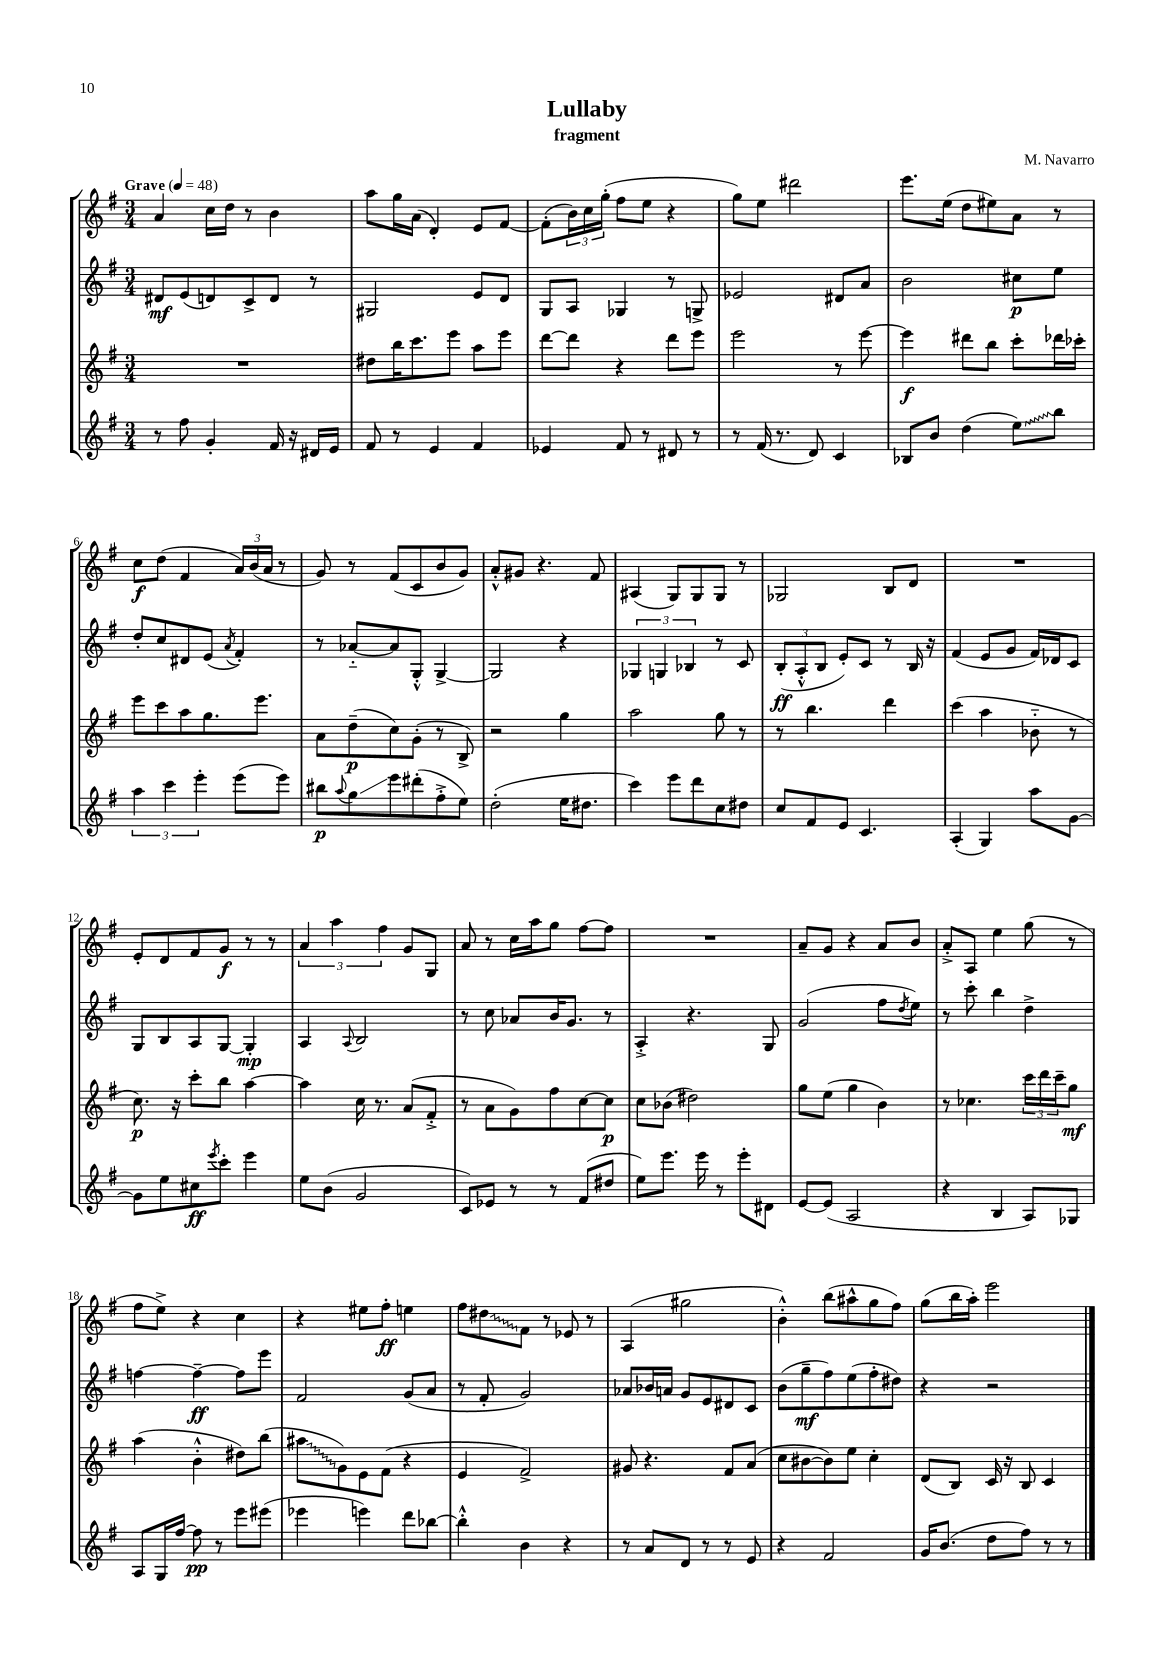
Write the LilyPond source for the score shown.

\header { title = "Lullaby" composer = "M. Navarro" subtitle = "fragment" }
<<
\new StaffGroup <<
\new Staff = "s0" {
    \clef treble \key g \major \numericTimeSignature \time 3/4 \tempo "Grave" 4 = 48
    a'4 c''16 d''16 r8 b'4 |
    a''8 g''16 a'16( d'4-.) e'8 fis'8~ |
    fis'8-.( \tuplet 3/2 { b'16) c''16 g''16-.( } fis''8 e''8 r4 |
    g''8) e''8 dis'''2 |
    e'''8. e''16( d''8 eis''8) a'8 r8 |
    c''8\f d''8( fis'4 \tuplet 3/2 { a'16) b'16( a'16 } r8 |
    g'8) r8 fis'8( c'8 b'8 g'8) |
    a'8-.-^ gis'8 r4. fis'8 |
    ais4( g8) g8 g8 r8 |
    ges2 b8 d'8 |
    R2. |
    e'8-. d'8 fis'8 g'8\f r8 r8 |
    \tuplet 3/2 { a'4 a''4 fis''4 } g'8 g8 |
    a'8 r8 c''16 a''16 g''8 fis''8~ fis''8 |
    R2. |
    a'8-- g'8 r4 a'8 b'8 |
    a'8-.-> a8 e''4 g''8( r8 |
    fis''8 e''8->) r4 c''4 |
    r4 eis''8 fis''8-.\ff e''4 |
    fis''8 \once \override Glissando.style = #'zigzag dis''8\glissando fis'8 r8 ees'8 r8 |
    a4( gis''2 |
    b'4-.-^) b''8( ais''8-^ g''8 fis''8) |
    g''8( b''16 a''16-.) e'''2 \bar "|." |
}
\new Staff = "s1" {
    \clef treble \key g \major \numericTimeSignature \time 3/4
    dis'8\mf e'8( d'8) c'8-> d'8 r8 |
    gis2 e'8 d'8 |
    g8 a8 ges4 r8 g8-> |
    ees'2 dis'8 a'8 |
    b'2 cis''8\p e''8 |
    d''8-. c''8 dis'8 e'8( \acciaccatura { a'8 } fis'4-.) |
    r8 aes'8~-_ aes'8 g8-.-^ g4~-> |
    g2 r4 |
    \tuplet 3/2 { ges4 g4 bes4 } r8 c'8 |
    \tuplet 3/2 { b8-.\ff( a8-.-^ b8 } e'8-.) c'8 r8 b16 r16 |
    fis'4( e'8 g'8 fis'16) des'16 c'8 |
    g8 b8 a8 g8~ g4-.\mp |
    a4 \appoggiatura { a8 } b2 |
    r8 c''8 aes'8 b'16 g'8. r8 |
    a4-.-> r4. g8 |
    g'2( fis''8 \acciaccatura { d''8 } e''8) |
    r8 c'''8-. b''4 d''4-> |
    f''4~ f''4~--\ff f''8 e'''8 |
    fis'2 g'8( a'8 |
    r8 fis'8-. g'2) |
    aes'8 bes'16 a'16 g'8 e'8 dis'8 c'8 |
    b'8( g''8--\mf fis''8) e''8( fis''8-. dis''8) |
    r4 r2 \bar "|." |
}
\new Staff = "s2" {
    \clef treble \key g \major \numericTimeSignature \time 3/4
    R2. |
    dis''8 b''16 c'''8. e'''8 a''8 e'''8 |
    d'''8~ d'''8 r4 d'''8 e'''8 |
    e'''2 r8 e'''8~ |
    e'''4\f dis'''8 b''8 c'''8-. des'''16 ces'''16-. |
    e'''8 c'''8 a''8 g''8. e'''8. |
    a'8 d''8--\p( c''8) g'8-.( r8 b8->) |
    r2 g''4 |
    a''2 g''8 r8 |
    r8 b''4. d'''4 |
    c'''4( a''4 bes'8-_ r8 |
    c''8.\p) r16 c'''8-. b''8 a''4~ |
    a''4 c''16 r8. a'8( fis'8-.-> |
    r8 a'8 g'8) fis''8 c''8~ c''8\p |
    c''8 bes'8( dis''2) |
    g''8 e''8( g''4 b'4) |
    r8 ces''4. \tuplet 3/2 { c'''16 d'''16 c'''16-- } g''8\mf |
    a''4( b'4-.-^ dis''8) b''8( |
    \once \override Glissando.style = #'zigzag ais''8\glissando g'8) e'8 fis'8( r4 |
    e'4 fis'2->) |
    gis'8 r4. fis'8 a'8( |
    c''8 bis'8~ bis'8) e''8 c''4-. |
    d'8( b8) c'16 r16 b8 c'4 \bar "|." |
}
\new Staff = "s3" {
    \clef treble \key g \major \numericTimeSignature \time 3/4
    r8 fis''8 g'4-. fis'16 r16 dis'16 e'16 |
    fis'8 r8 e'4 fis'4 |
    ees'4 fis'8 r8 dis'8 r8 |
    r8 fis'16( r8. d'8) c'4 |
    bes8 b'8 d''4( \once \override Glissando.style = #'zigzag e''8\glissando) b''8 |
    \tuplet 3/2 { a''4 c'''4 e'''4-. } e'''8( e'''8) |
    bis''8\p \appoggiatura { a''8 } g''8\glissando e'''8 dis'''8-.( fis''8-.-> e''8) |
    d''2-.( e''16 dis''8. |
    c'''4) e'''8 d'''8 c''8 dis''8 |
    c''8 fis'8 e'8 c'4. |
    a4-.( g4) a''8 g'8~ |
    g'8 e''8 cis''8\ff \acciaccatura { e'''8 } c'''8-. e'''4 |
    e''8 b'8( g'2 |
    c'8) ees'8 r8 r8 fis'8( dis''8 |
    e''8) e'''8. e'''16 r8 e'''8-. dis'8 |
    e'8~ e'8( a2 |
    r4 b4 a8) ges8 |
    a8 g16 fis''16~ fis''8\pp r8 e'''8 eis'''8( |
    ees'''4 e'''4) d'''8 bes''8~ |
    bes''4-.-^ b'4 r4 |
    r8 a'8 d'8 r8 r8 e'8 |
    r4 fis'2 |
    g'16 b'8.( d''8 fis''8) r8 r8 \bar "|." |
}
>>
>>
